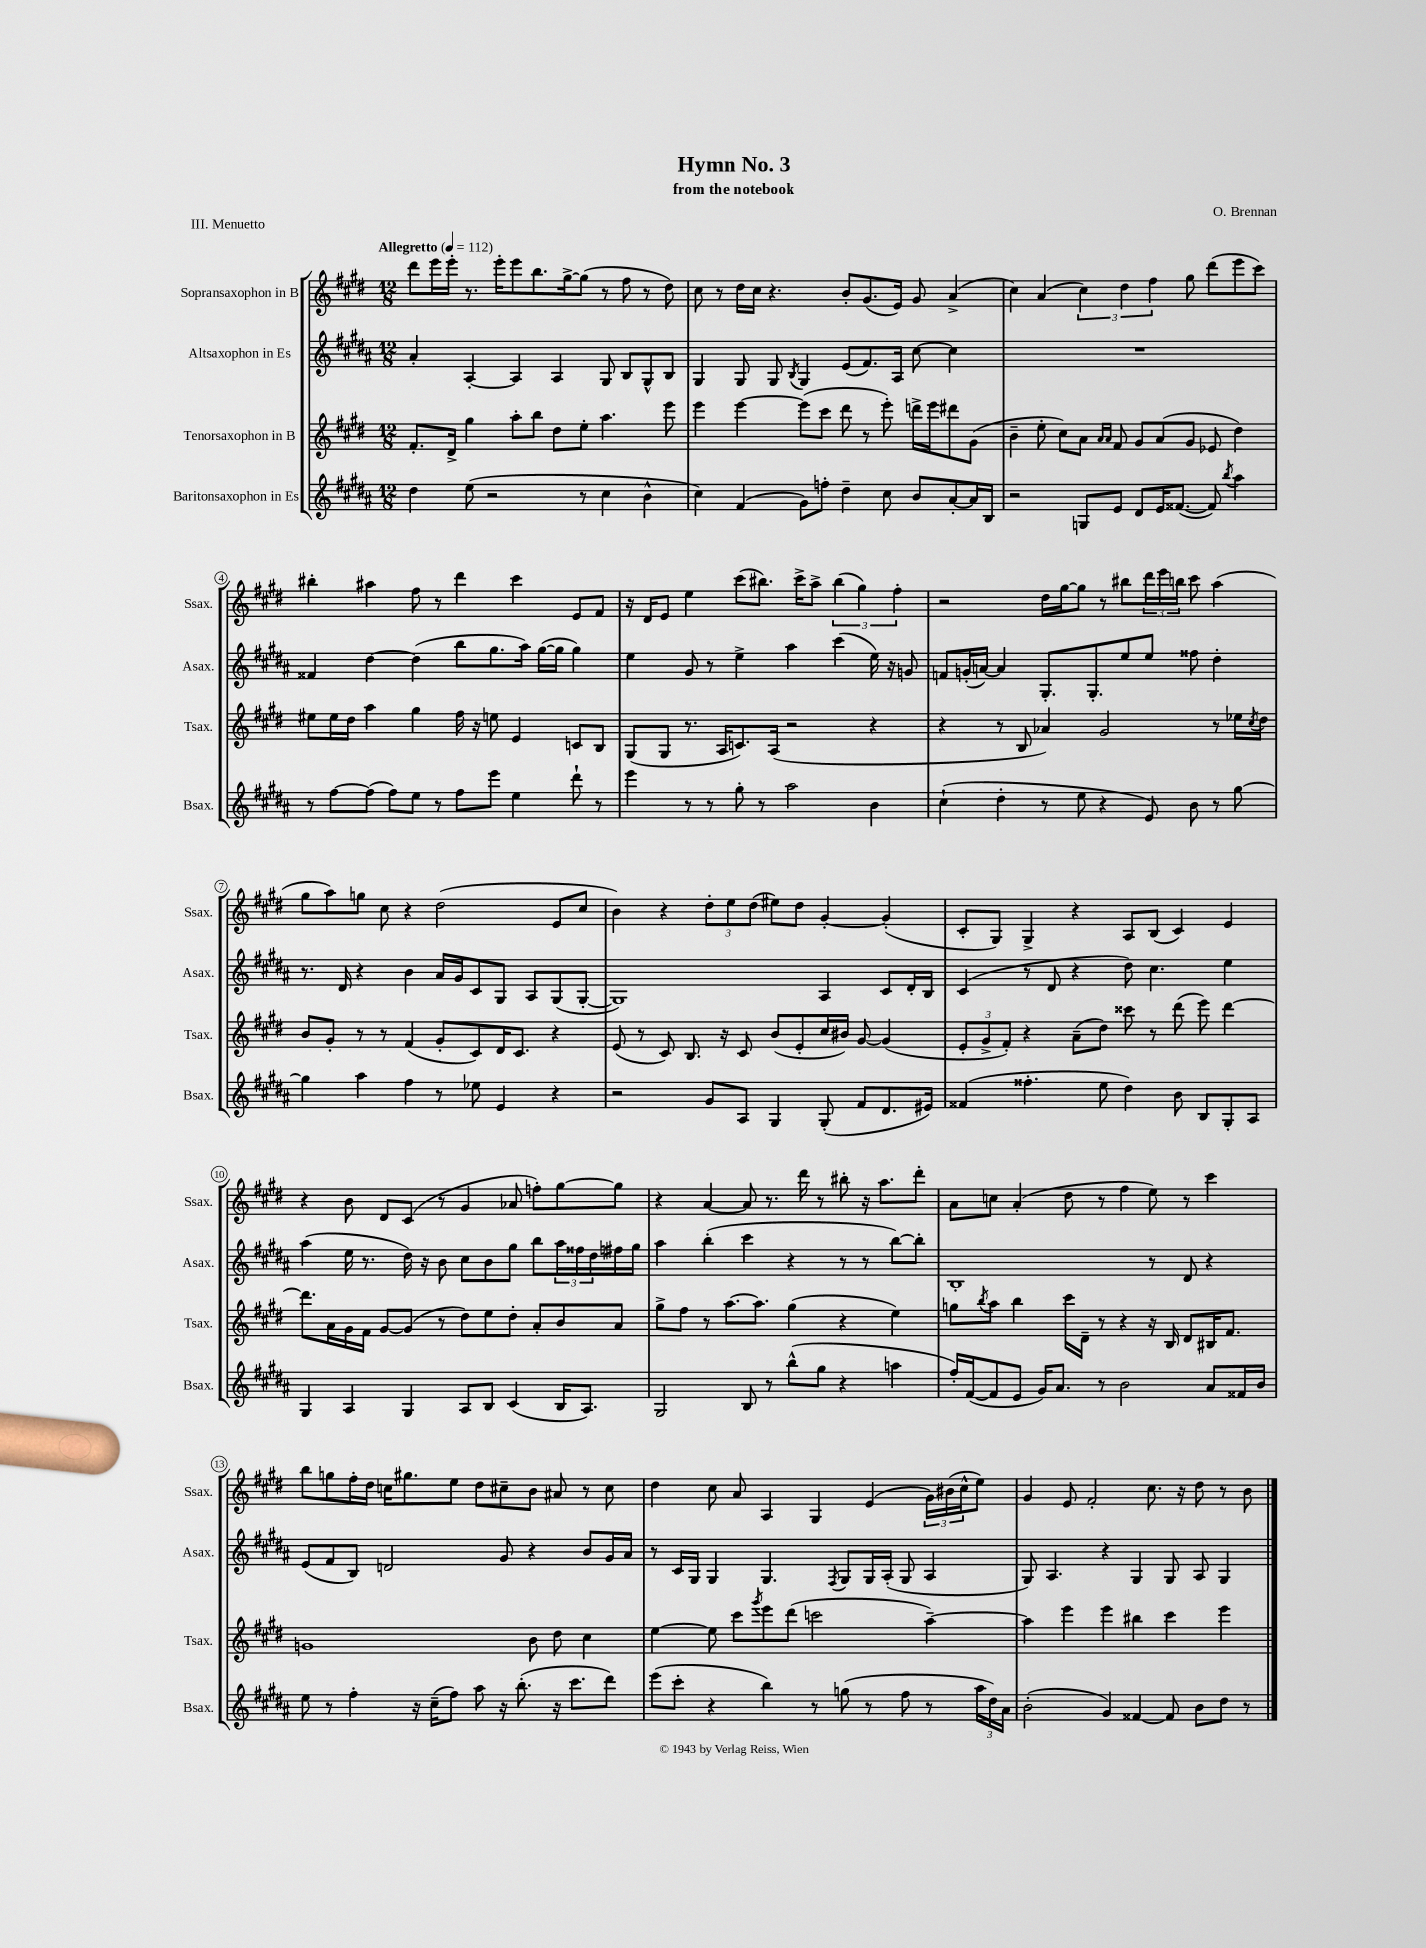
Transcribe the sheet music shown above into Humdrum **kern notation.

**kern	**kern	**kern	**kern
*part4	*part3	*part2	*part1
*staff4	*staff3	*staff2	*staff1
*I"Baritonsaxophon in Es	*I"Tenorsaxophon in B	*I"Altsaxophon in Es	*I"Sopransaxophon in B
*I'Bsax.	*I'Tsax.	*I'Asax.	*I'Ssax.
*clefG2	*clefG2	*clefG2	*clefG2
*k[f#c#g#d#a#]	*k[f#c#g#d#]	*k[f#c#g#d#a#]	*k[f#c#g#d#]
*M12/8	*M12/8	*M12/8	*M12/8
*MM112	*MM112	*MM112	*MM112
=1	=1	=1	=1
!	!	!	!LO:TX:a:B:t=Allegretto
4dd#\	8.f#'/L	4a#'/	8ddd#\L
.	.	.	16eee\L
.	16d#^/Jk	.	16eee'\JJ
(8ee\	4gg#\	[4A#'/	8.r
2r	.	.	.
.	.	.	16eee'\KL
.	8aa'\L	4A#/]	8eee\
.	8bb\J	.	8.bb\
.	8dd#\L	4A#/	.
.	.	.	[16gg#^\k
8r	8ee'\J	.	(8gg#\J]
4cc#\	4.aa\	8G#/	8r
.	.	8B/L	8ff#\
4b^^\	.	8G#^^/	8r
.	8eee\	8B/J	8dd#\)
=2	=2	=2	=2
4cc#\)	4eee\	4G#/	8cc#\
.	.	.	8r
(4f#/	[4eee\	8G#/	16dd#\LL
.	.	.	16cc#\JJ
.	.	8G#/	4.r
.	.	8qB/	.
8g#\L)	(8eee\L]	4G#/	.
8ffn'\J	8ccc#\J	.	.
4dd#~\	8ddd#\	(8e/L	8b'/L
.	8r	8.f#/)	(8.g#/
8cc#\	8eee'\)	.	.
.	.	16A#/Jk	16e/Jk)
8b/L	16dddn^\LL	[8cc#\	8g#/
.	16eee\J	.	.
[8a#'/	8ddd#X\	4cc#\]	(4a^/
16a#/L]	(8g#\J	.	.
16B/JJ	.	.	.
=3	=3	=3	=3
2r	4b~\	1.r	4cc#\)
.	8ee'\	.	(4a/
.	8cc#\L)	.	.
8Gn/L	8a\J	.	6cc#\)
.	16qqa/LL	.	.
.	16qqa/JJ	.	.
8e/J	8f#/	.	.
.	.	.	6dd#\
8d#/L	8g#/L	.	.
.	.	.	6ff#\
16e/K	(8a/	.	.
([8.f##X/J	.	.	.
.	8g#/J	.	8gg#\
8f##/])	8e-X/	.	(8ddd#\L
8qbb/	.	.	.
4aa#\	4dd#\)	.	8eee\
.	.	.	8ccc#\J)
!!LO:LB:g=z
=4	=4	=4	=4
8r	8ee#X\L	4f##X/	4bb#X'\
[8ff#\L	16ee#\L	.	.
.	16dd#\JJ	.	.
(8ff#\J]	4aa\	[4dd#\	4aa#X\
8ff#\L)	.	.	.
8ee\J	4gg#\	(4dd#\]	8ff#\
8r	.	.	8r
8ff#\L	16ff#\	8bb\L	4ddd#\
.	16r	.	.
8eee\J	8een\	8.gg#\	.
4ee\	4e/	.	4ccc#\
.	.	16aa#\Jk)	.
.	.	([16gg#\LL	.
.	.	16gg#\JJ]	.
8ddd#`\	8cn/L	4gg#\)	8e/L
8r	8B/J	.	8f#/J
=5	=5	=5	=5
4eee\	(8G#/L	4ee\	16r
.	.	.	16d#/KL
.	8G#/J	.	8e/J
8r	8.r	8g#/	4ee\
8r	.	8r	.
.	16A/KL	.	.
8gg#'\	8.cn/)	4ee^\	(8ccc#\L
8r	.	.	8.bb#X\J)
.	(16A/Jk	.	.
2aa#\	2r	4aa#\	.
.	.	.	16ccc#^\KL
.	.	.	8aa^\J
.	.	(4ccc#\	(6bb#\
.	.	.	6gg#\)
4b\	4r	16ee\)	.
.	.	16r	.
.	.	.	6ff#'\
.	.	8gn/	.
=6	=6	=6	=6
(4cc#`\	4r	8fn/L	2r
.	.	(16gn'/L	.
.	.	[16an/JJ)	.
4dd#'\	8r	4a/]	.
.	8B/	.	.
8r	4a-X/)	8.G#'/L	16dd#\LL
.	.	.	[16gg#\J
8ee\	.	.	8gg#\J]
.	.	8.G#'/	.
4r	2g#/	.	8r
.	.	8ee/	8bb#X\L
8e/)	.	8ee/J	24ddd#\L
.	.	.	24eee\
.	.	.	24bbn\JJ
8b\	.	8ff##X\	8ccc#\
8r	8r	4dd#'\	(4aa\
[8gg#\	16ee-X\LL	.	.
.	8qcc#/	.	.
.	16dd#\JJ	.	.
!!LO:LB:g=z
=7	=7	=7	=7
4gg#\]	8b/L	8.r	8gg#\L
.	8g#'/J	.	8aa\)
.	.	16d#/	.
4aa#\	8r	4r	8ggn\J
.	8r	.	8cc#\
4ff#\	(4f#/	4b\	4r
8r	8g#'/L	16a#/LL	(2dd#\
.	.	16g#/J	.
8ee-X\	8c#/)	8c#/	.
4e/	16d#/K	8G#/J	.
.	8.c#/J	.	.
.	.	8A#/L	.
4r	4r	(8G#/	8e/L
.	.	[8G#'/J	8cc#/J
=8	=8	=8	=8
2r	(8e/	1G#])	4b\)
.	8r	.	.
.	8c#/)	.	4r
.	8.B/	.	.
8g#/L	.	.	12dd#'\L
.	16r	.	.
.	.	.	12ee\
8A#/J	8c#/	.	.
.	.	.	(12dd#\J
4G#/	(8b/L	.	8ee#X\L)
.	8e'/	.	8dd#\J
(8G#'/	16cc#/L	4A#/	[4g#'/
.	16b#X/JJ)	.	.
8f#/L	[8g#/	.	.
8.d#/	(4g#/]	8c#/L	(4g#'/]
.	.	16d#'/L	.
16e#X/Jk)	.	16B/JJ	.
=9	=9	=9	=9
(4f##X/	12e'/L	(4c#/	8c#'/L
.	12g#^/	.	.
.	.	.	8G#/J)
.	12f#'/J)	.	.
4.ff##X'\	4r	8r	4G#^/
.	.	8d#/	.
.	(8a~\L	4r	4r
8ee\	8dd#\J)	.	.
4dd#\)	8ccc##X\	8dd#\)	8A/L
.	8r	4.cc#\	(8B/J
8b\	(8ddd#\	.	4c#/)
8B/L	8eee\)	.	.
8G#'/	[4ddd#\	4ee\	4e/
8A#/J	.	.	.
!!LO:LB:g=z
=10	=10	=10	=10
4G#/	8.ddd#\L]	(4aa#\	4r
.	16a\L	.	.
4A#/	16g#\	16ee\	8b\
.	16f#\JJ	8.r	.
.	[8g#/L	.	8d#/L
4G#/	(8g#/J]	16dd#\)	(8c#/J
.	.	16r	.
.	8r	8b\	8r
8A#/L	8dd#\L)	8cc#\L	4g#/
8B/J	8ee\	8b\	.
(4c#/	8dd#'\J	8gg#\J	8a-X/
.	8a'/L	8bb\L	8ffn'\L)
16B/KL	8b/	24aa#\L	[8gg#\
.	.	24ff##X\	.
8.A#/J)	.	.	.
.	.	24dd#\	.
.	8a/J	16ff#X\	8gg#\J]
.	.	16gg#\JJ	.
=11	=11	=11	=11
2G#/	8gg#^\L	4aa#\	4r
.	8ff#\J	.	.
.	8r	(4bb'\	[4a/
.	[8.aa\L	.	.
8B/	.	4ccc#\	8a/]
.	8.aa\J]	.	.
8r	.	.	8.r
(8bb^^\L	(4gg#\	4r	.
.	.	.	16ddd#\
8gg#\J	.	.	8r
4r	4r	8r	8bb#X'\
.	.	8r	16r
.	.	.	8.aa\L
4aan\	4ee\)	[8bb\L)	.
.	.	8bb'\J]	8ddd#'\J
=12	=12	=12	=12
16ff#'/LL)	8ggn\L	1B'	8a\L
([16f#/J	.	.	.
.	8qbb/	.	.
8f#/]	8aa\J	.	8ccn\J
8e/J	4bb\	.	(4a'/
16g#/KL)	.	.	.
8.a#/J	.	.	.
.	16ccc#\LL	.	8dd#\
.	16d#~\JJ	.	.
8r	8r	.	8r
2b\	4r	.	4ff#\
.	16r	8r	8ee\)
.	16B/	.	.
.	8d#/L	8d#/	8r
8a#/L	16B#X/K	4r	4ccc#\
.	8.f#/J	.	.
16f##X/L	.	.	.
16b/JJ	.	.	.
!!LO:LB:g=z
=13	=13	=13	=13
8ee\	1gn	(8e/L	8bb\L
8r	.	8f#/	8ggn\
4ff#'\	.	8B/J)	16ff#'\L
.	.	.	16dd#\JJ
.	.	2dn/	16ccn\KL
.	.	.	8.gg#X\
16r	.	.	.
(16cc#~\KL	.	.	.
8ff#\J)	.	.	8ee\J
8aa#\	.	.	8dd#\L
16r	.	8g#/	8cc#X~\
(8.bb'\	.	.	.
.	8b\	4r	8b\J
16r	8dd#\	.	8a#X/
8.ccc#\L	.	.	.
.	4cc#\	8b/L	8r
8ddd#\J)	.	16g#/L	8cc#\
.	.	16a#/JJ	.
=14	=14	=14	=14
(8eee\L	[4ee\	8r	4dd#\
8ccc#'\J	.	16c#/LL	.
.	.	16G#/JJ	.
4r	8ee\]	4G#/	8cc#\
.	8ccc#\L	.	8a/
.	8qggg#/	.	.
4bb\)	8eee\	4.G#/	4A/
.	(8ddd#\J	.	.
8r	2cccn\	.	4G#/
.	.	8qF#/	.
(8ggn\	.	8G#/L	.
8r	.	16G#/L	(4e/
.	.	(16A#'/JJ	.
8ff#\	.	8G#/	.
8r	[4aa~\)	4A#/	24g#\LL)
.	.	.	(24b#X\
.	.	.	24cc#^^\J
24aa#\LL	.	.	8ee\J)
24dd#\)	.	.	.
24a#\JJ	.	.	.
=15	=15	=15	=15
(2b'\	4aa\]	8G#/)	4g#/
.	.	4.A#/	.
.	4eee\	.	8e/
.	.	.	2f#'/
4g#/)	4eee\	4r	.
[4f##X/	4bb#X\	4G#/	.
.	.	.	8.cc#\
8f##/]	4ccc#\	8G#/	.
.	.	.	16r
8b\L	.	8A#/	8dd#\
8dd#\J	4eee\	4G#/	8r
8r	.	.	8b\
==	==	==	==
*-	*-	*-	*-
